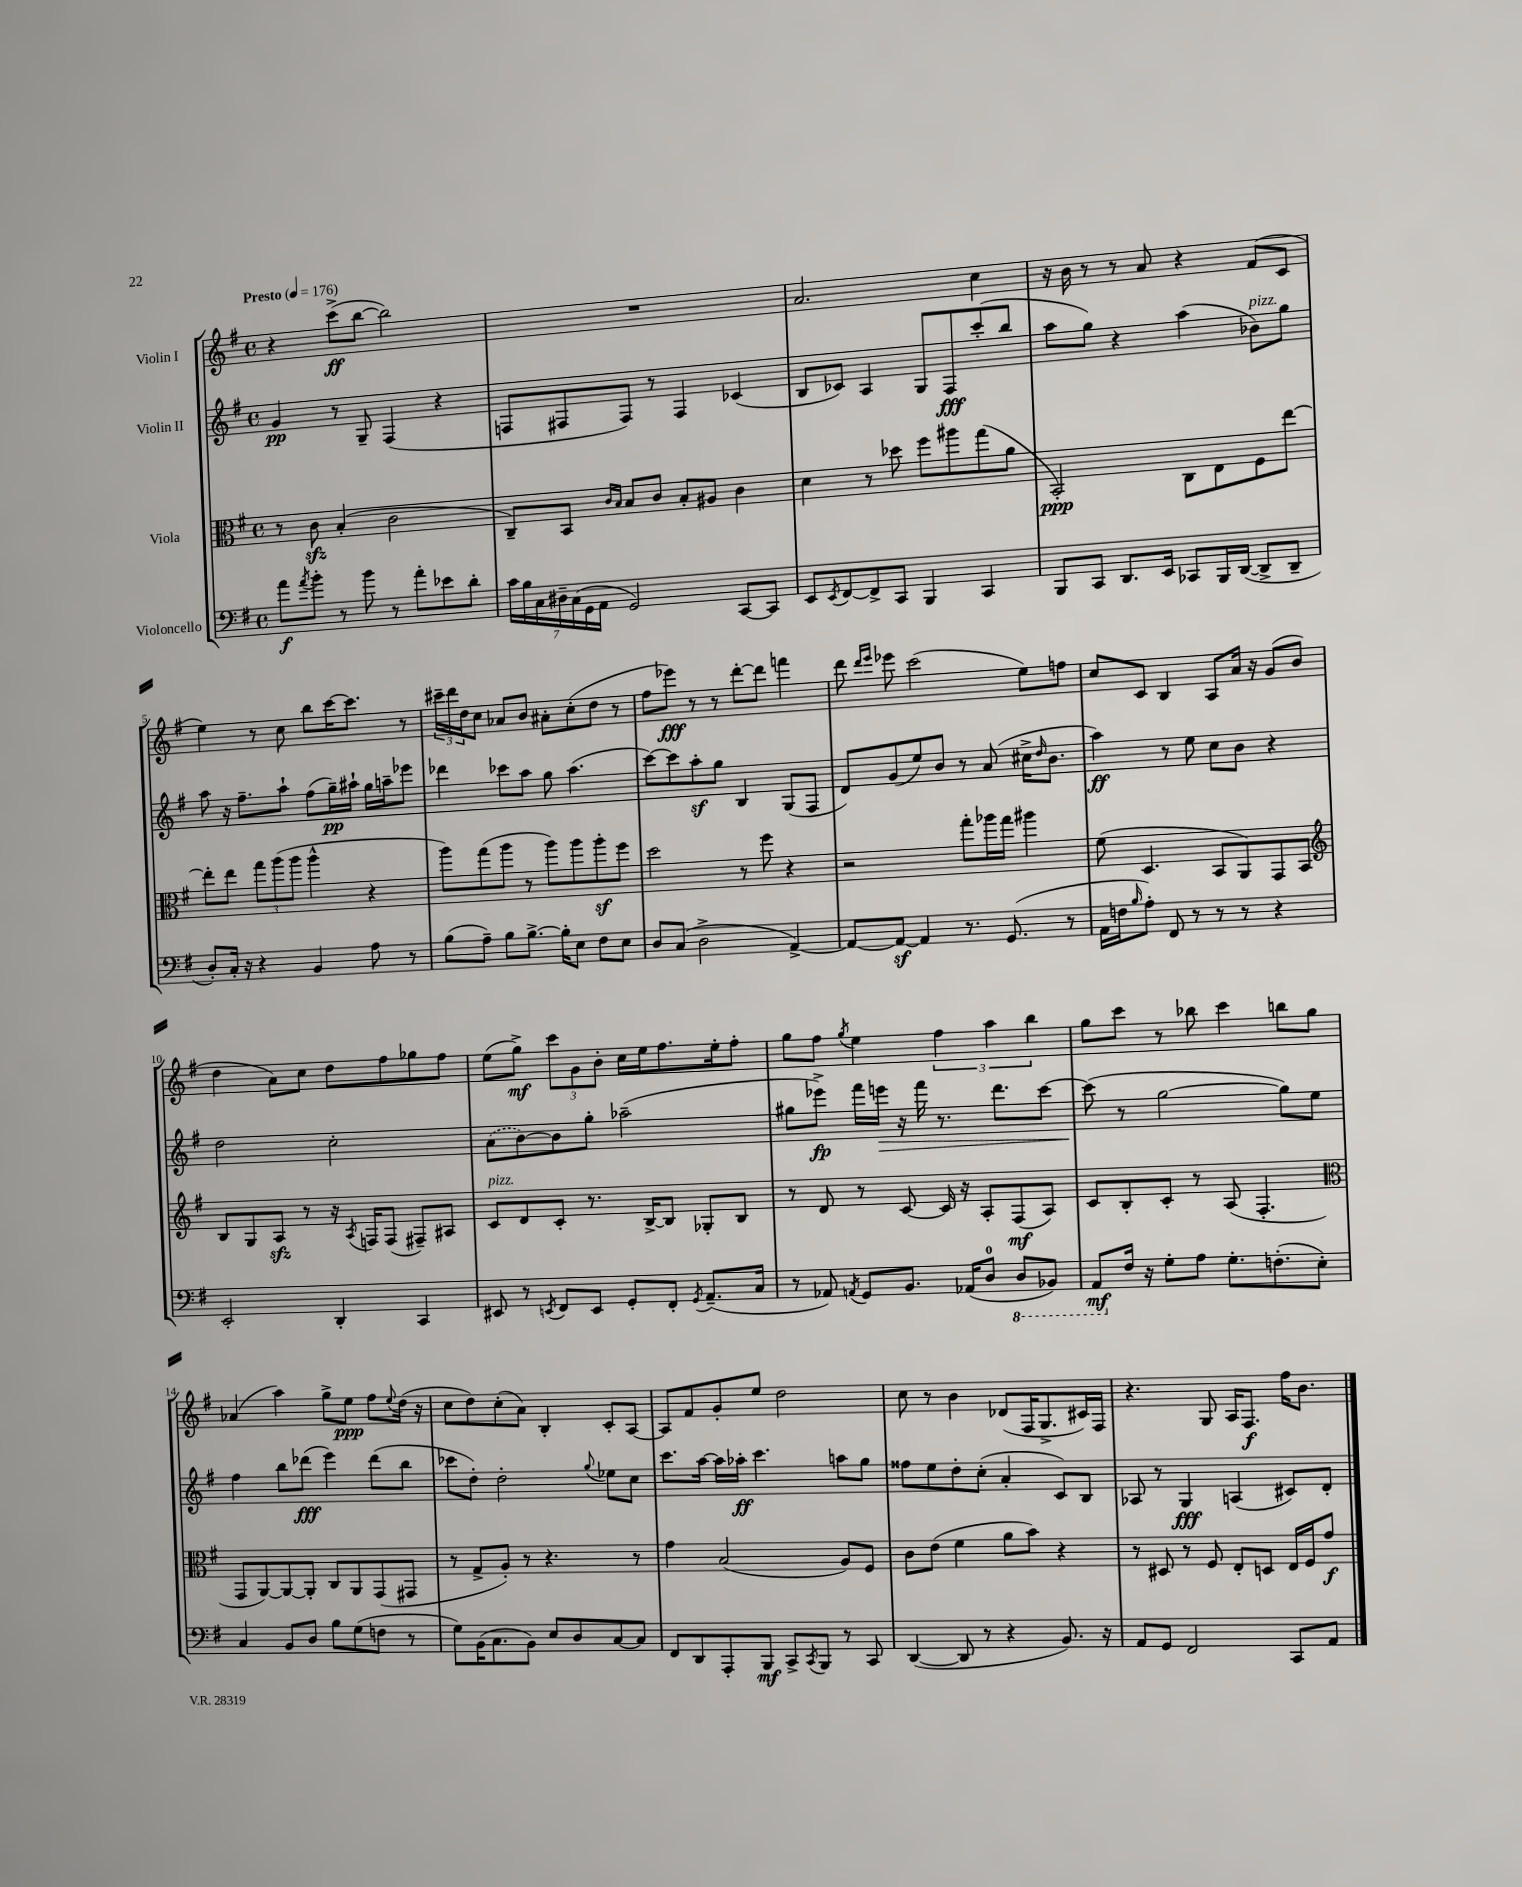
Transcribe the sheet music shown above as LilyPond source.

<<
\new StaffGroup <<
\new Staff = "s0" \with { instrumentName = "Violin I" } {
    \clef treble \key g \major \defaultTimeSignature \time 4/4 \tempo "Presto" 4 = 176
    r4 c'''8->\ff( b''8~ b''2) |
    R1 |
    a'2. c''4 |
    r16 b'16 r8 r8 a'8 r4 fis'8( c'8 |
    e''4) r8 c''8 b''8 c'''16~ c'''8. r8 |
    \tuplet 3/2 { cis'''16-- d'''16 d''16 } c''8 aes'8 b'8 ais'8-. c''8-.( d''8 r8 |
    fis''8 ees'''8\fff) r8 r8 d'''8~-. d'''8 f'''4 |
    d'''8 \grace { d'''16 e'''16 } ees'''8 c'''2( e''8) f''8 |
    c''8 c'8 b4 a8 a'16 r16 g'8( b'8 |
    d''4 a'8) c''8 d''8 fis''8 ges''8 fis''8 |
    e''8( g''8->\mf) \tuplet 3/2 { c'''8 g'8 b'8-. } c''16 e''16 fis''8. e''16-. fis''8-. |
    g''8 fis''8 \acciaccatura { g''8 } e''4 \tuplet 3/2 { fis''4 a''4 b''4 } |
    g''8 c'''8 r8 bes''8 c'''4 b''8 g''8 |
    aes'4( a''4) g''8-> e''8\ppp fis''8 \appoggiatura { e''8 } d''16( r16 |
    c''8 d''8) c''8-.( a'8) b4-. c'8-. a8~ |
    a8 fis'8 g'8-. e''8 d''2 |
    c''8 r8 b'4 des'8( fis16 g8.-> cis'16) fis16 |
    r4. g8 a16 fis8.\f fis''16 b'8. \bar "|." |
}
\new Staff = "s1" \with { instrumentName = "Violin II" } {
    \clef treble \key g \major \defaultTimeSignature \time 4/4
    g'4\pp r8 g8-- fis4( r4 |
    f8 fis8 fis8) r8 fis4 ces'4( |
    b8 ces'8) a4 g8 fis8\fff c'''8-.( b''8 |
    a''8 g''8) r4 a''4( bes'8^\markup { \italic "pizz." }) g''8 |
    a''8 r16 fis''8.-- a''8-! fis''8( g''16--\pp) ais''16-! g''16 a''16-- ees'''8 |
    des'''4 ces'''8 a''8 g''8 a''4.( |
    c'''8~) c'''8 a''8-.\sf g''8 b4 g8( fis8 |
    d'8) g'8( e''8) b'8 r8 a'8( cis''16-> \grace { d''16 } b'8. |
    a''4\ff) r8 e''8 c''8 b'8 r4 |
    d''2 c''2-. |
    \once \slurDashed a'8( b'8~) b'8 g''8-. aes''2--( |
    gis''8 ees'''8->\fp) fis'''16 e'''16\> r16 fis'''16 r8. d'''8. c'''8~ |
    c'''8\!( r8 g''2~ g''8) e''8 |
    fis''4 b''8 des'''8\fff( e'''4) des'''8( b''8 |
    ces'''8 d''8-.) d''2-. \appoggiatura { g''8 } ees''8 c''8 |
    c'''8. a''16~ a''16 aes''16-.\ff c'''4. a''8 g''8 |
    fisis''8 e''8 d''8-. c''8-.( a'4-. c'8) b8 |
    aes8 r8 g4\fff a4( cis'8) d'8-. \bar "|." |
}
\new Staff = "s2" \with { instrumentName = "Viola" } {
    \clef alto \key g \major \defaultTimeSignature \time 4/4
    r8 c'8\sfz b4-.( c'2 |
    c8--) b,8 \grace { c'16 b16 } b8 c'8 b8-. ais8 c'4 |
    d'4 r8 des''8 fis''8 ais''8 g''8( a'8 |
    b,2-.\ppp) c8 e8 fis8 e''8~ |
    e''8-. e''8 \tuplet 3/2 { g''8 a''8( a''8 } a''4-^ r4 |
    a''8) g''8( a''8 r8 a''8) a''8 a''8-.\sf fis''8 |
    d''2 r8 fis''8 r4 |
    r2 g''8-. aes''16 g''16 ais''4 |
    fis'8( d4. b,8 a,8) g,8 b,8 |
    \clef treble b8 g8 a8\sfz r8 r16 \acciaccatura { a8 } f16 f8( fis8--) ais8 |
    c'8^\markup { \italic "pizz." } d'8 c'8-. r8. b16~-> b8 ges8-. b8 |
    r8 d'8 r8 c'8~ c'16 r16 a8-. fis8\mf( a8) |
    c'8 b8-. c'8-. r8 a8( fis4.-. |
    \clef alto g,8 a,8~) a,8~ a,8-. c8 a,8 g,8( gis,8 |
    r8 g8-> a8-.) r8 r4. r8 |
    g'4 b2( a8) fis8 |
    c'8 e'8( fis'4 a'8 b'8) r4 |
    r8 dis8 r8 fis8 e8-. d8 e16 fis16 g'8\f \bar "|." |
}
\new Staff = "s3" \with { instrumentName = "Violoncello" } {
    \clef bass \key g \major \defaultTimeSignature \time 4/4
    a'8\f \acciaccatura { a'8 } b'8-. r8 b'8 r8 a'8-. ees'8 d'8-. |
    \tuplet 7/4 { c'16 b16 c16 dis16-- c16( g,16 a,16 } g,2) c,8~ c,8 |
    e,8 \acciaccatura { e,8 } fis,8~ fis,8-> c,8 b,,4 c,4 |
    b,,8 c,8 d,8. e,16 ces,8 b,,16 d,16~( d,8-> d,8-- |
    d8-.) c16-. r16 r4 b,4 a8 r8 |
    b8( a8--) b8 b8.~-> b16-. e8 fis8 e8 |
    d8 c8( d2-> a,4~->) |
    a,8~ a,8~\sf a,4 r8. g,8.( r8 |
    a,16 f16 \grace { b16 } a8-.) fis,8 r8 r8 r8 r4 |
    e,2-. d,4-. c,4 |
    eis,8 r8 \acciaccatura { e,8 } fis,8 e,8 g,8-. fis,8-. \acciaccatura { g,8 } a,8.--( c16 |
    r8 aes,8) \acciaccatura { a,8 } g,8 b,8. aes,16( d8-0 \ottava #-1 d,8 bes,,8) |
    a,,8\mf \ottava #0 fis16 r16 g8-. a8 g8.-. f8.-.( e8-.) |
    c4 b,8 d8 b8 g8( f8 r8 |
    g8) b,16( c8. b,8) e8 d8 c8~ c8 |
    fis,8 d,8 a,,8-. b,,8\mf c,8-> \acciaccatura { c,8 } b,,8 r8 c,8 |
    d,4~( d,8 r8 r4 b,8.) r16 |
    a,8 g,8 fis,2 c,8 a,8 \bar "|." |
}
>>
>>
